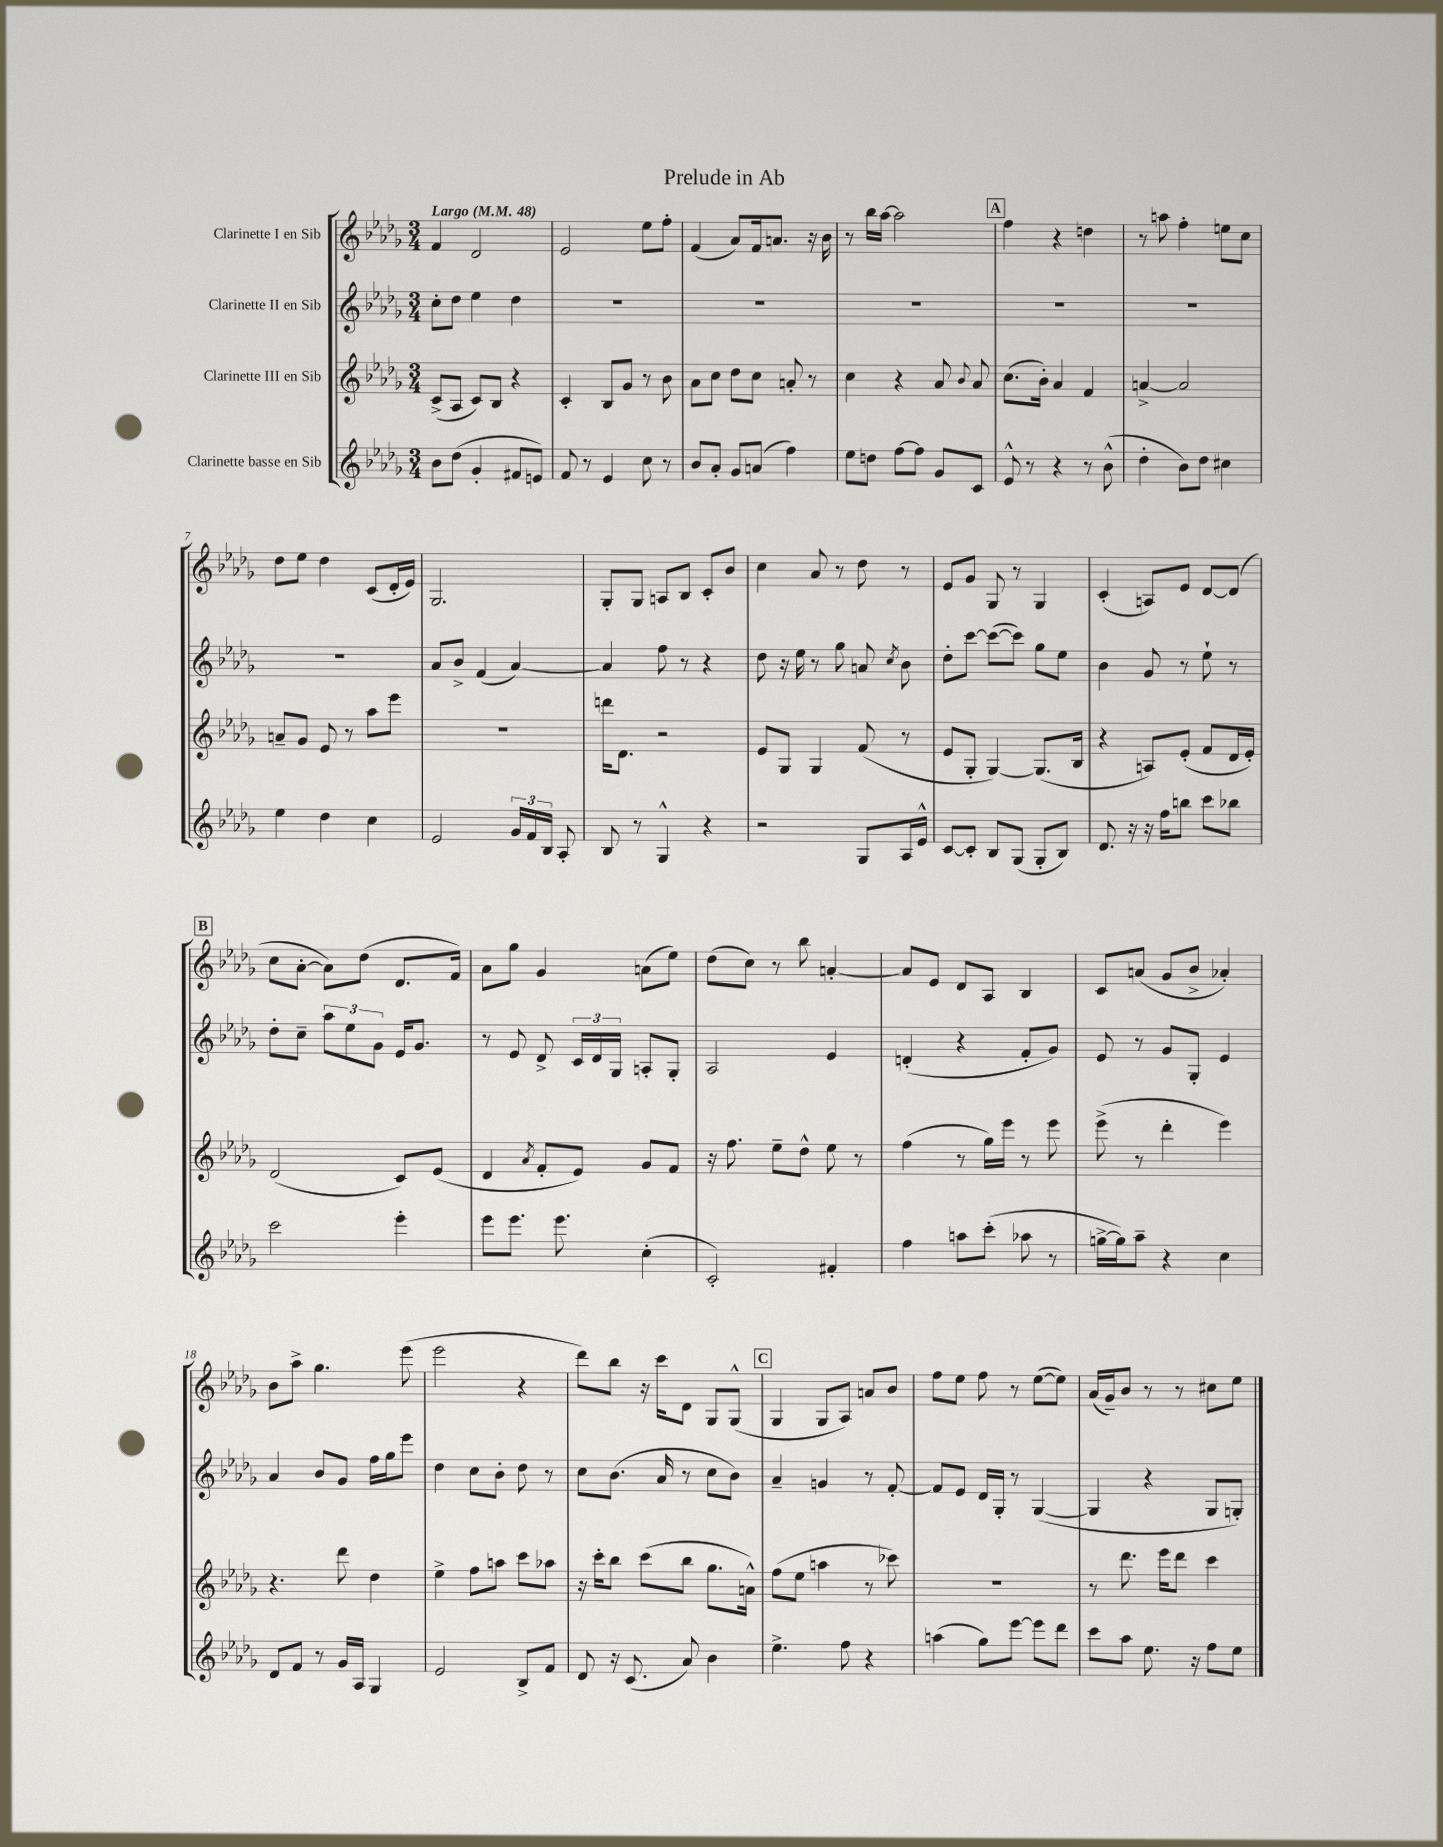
\header { title = "Prelude in Ab" }
<<
\new StaffGroup <<
\new Staff = "s0" \with { instrumentName = "Clarinette I en Sib" } {
    \clef treble \key des \major \numericTimeSignature \time 3/4 \tempo "Largo" 4 = 48
    \autoBeamOff f'4 des'2 |
    ees'2 ees''8[ f''8]-. |
    f'4( aes'8[) f'16 a'8.] r16 bes'16 |
    r8 bes''16[ aes''16]~ aes''2 |
    \mark \markup { \box "A" } f''4 r4 d''4 |
    r8 a''8 f''4-. e''8[ c''8] |
    des''8[ ees''8] des''4 c'8[( des'16-. ees'16]) |
    ges2. |
    ges8[-. ges8] a8[ bes8] c'8[-. bes'8] |
    c''4 aes'8 r8 des''8 r8 |
    ees'8[ ges'8] ges8 r8 ges4 |
    c'4-.( a8[) ees'8] des'8[~ des'8]( |
    \mark \markup { \box "B" } c''8[ aes'8]~-. aes'8[) des''8]( des'8.[ f'16]) |
    aes'8[ ges''8] ges'4 a'8[( ees''8]) |
    des''8[( c''8]) r8 bes''8 a'4~-. |
    a'8[ ees'8] des'8[ aes8] bes4 |
    c'8[ a'8]( ges'8[ bes'8]-> aes'4-.) |
    bes'8[ aes''8]-> ges''4. ees'''8( |
    ees'''2 r4 |
    des'''8[) bes''8] r16 c'''16[ des'8] ges8[ ges8]-^( |
    \mark \markup { \box "C" } ges4 ges8[ aes8]) a'8[ bes'8] |
    f''8[ ees''8] f''8 r8 ees''8[~( ees''8]) |
    aes'16[( ges'16--) bes'8] r8 r8 cis''8[ ees''8] \bar "|." |
}
\new Staff = "s1" \with { instrumentName = "Clarinette II en Sib" } {
    \clef treble \key des \major \numericTimeSignature \time 3/4
    \autoBeamOff c''8[-. des''8] ees''4 des''4 |
    R2. |
    R2. |
    R2. |
    \mark \markup { \box "A" } R2. |
    R2. |
    R2. |
    aes'8[ bes'8]-> f'4( aes'4~) |
    aes'4 f''8 r8 r4 |
    des''8 r16 ees''16 r8 ges''8 a'8 \acciaccatura { c''8 } bes'8 |
    des''8[-. c'''8]~ c'''8[~( c'''8]) ges''8[ ees''8] |
    bes'4 ges'8 r8 ees''8-! r8 |
    \mark \markup { \box "B" } des''8[-. c''8]-- \tuplet 3/2 { aes''8[ ees''8 ges'8] } ees'16[ ges'8.] |
    r8 ees'8 des'8-> \tuplet 3/2 { c'16[ des'16 ges16] } a8[-. ges8]-. |
    aes2 ees'4 |
    d'4-.( r4 f'8[-. ges'8]) |
    ees'8 r8 ges'8[ ges8]-. ees'4 |
    aes'4 bes'8[ ges'8] f''16[ ges''16 ees'''8] |
    des''4 c''8[ bes'8]-. des''8 r8 |
    c''8[ bes'8.]( aes'16 r8 c''8[ bes'8]) |
    \mark \markup { \box "C" } aes'4-- g'4 r8 f'8~-. |
    f'8[ ees'8] des'16[ ges16]-. r8 ges4~( |
    ges4 r4 ges8[ g8]-.) \bar "|." |
}
\new Staff = "s2" \with { instrumentName = "Clarinette III en Sib" } {
    \clef treble \key des \major \numericTimeSignature \time 3/4
    \autoBeamOff c'8[->( aes8] c'8[) bes8] r4 |
    c'4-. bes8[ ges'8] r8 bes'8 |
    aes'8[ c''8] des''8[ c''8] a'8-. r8 |
    c''4 r4 aes'8 \appoggiatura { bes'8 } aes'8 |
    \mark \markup { \box "A" } c''8.[( bes'16]-.) aes'4 f'4 |
    a'4~-> a'2 |
    a'8[-- ges'8] ees'8 r8 aes''8[ ees'''8] |
    R2. |
    d'''16[ des'8.] r2 |
    ees'8[ ges8] ges4 f'8( r8 |
    ees'8[ ges8]-. ges4~) ges8.[( bes16] |
    r4 a8[) ees'8]-.( f'8[ des'16 ees'16]-.) |
    \mark \markup { \box "B" } des'2( c'8[) ees'8]( |
    des'4 \acciaccatura { aes'8 } f'8[-. ees'8]) ges'8[ f'8] |
    r16 f''8. ees''8[-- des''8]-^ ees''8 r8 |
    f''4( r8 ges''16[) ees'''16] r8 ees'''8 |
    ees'''8->( r8 des'''4-. ees'''4) |
    r4. des'''8 des''4 |
    ees''4-> f''8[ a''8] c'''8[ aes''8] |
    r16 c'''16[-. bes''8] c'''8[( bes''8] ges''8.[ a'16]-^) |
    \mark \markup { \box "C" } f''8[( ees''8] a''4 r8 ces'''8) |
    R2. |
    r8 des'''8. ees'''16[ des'''8] c'''4 \bar "|." |
}
\new Staff = "s3" \with { instrumentName = "Clarinette basse en Sib" } {
    \clef treble \key des \major \numericTimeSignature \time 3/4
    \autoBeamOff bes'8[ des''8]( ges'4-. fis'8[ e'8]) |
    f'8 r8 ees'4 c''8 r8 |
    bes'8[ aes'8]-. ges'8[ a'8]( f''4) |
    ees''8[ d''8] f''8[~ f''8] ges'8[ c'8] |
    \mark \markup { \box "A" } ees'8-^ r8 r4 r8 bes'8-^( |
    des''4-. bes'8[) des''8] cis''4 |
    ees''4 des''4 c''4 |
    ees'2 \tuplet 3/2 { ges'16[ f'16 bes16] } aes8-. |
    bes8 r8 ges4-^ r4 |
    r2 ges8[ aes16 ees'16]-^ |
    c'8[~ c'8]-. bes8[ ges8]( ges8[-. bes8]) |
    des'8. r16 r16 f''16[ b''8] c'''8[ bes''8] |
    \mark \markup { \box "B" } c'''2 ees'''4-. |
    ees'''8[ ees'''8.] ees'''8. c''4-.( |
    c'2-.) fis'4-. |
    f''4 a''8[ c'''8]-.( aes''8 r8 |
    g''16[~-> g''16) aes''8]-- r4 c''4 |
    des'8[ f'8] r8 ges'16[ aes16] ges4 |
    ees'2 bes8[-> f'8] |
    des'8 r16 c'8.( aes'8) bes'4 |
    \mark \markup { \box "C" } ees''4.-> f''8 r4 |
    a''4( ges''8[) ees'''8]~ ees'''8[ des'''8] |
    c'''8[ aes''8] ees''8. r16 f''8[ ees''8] \bar "|." |
}
>>
>>
